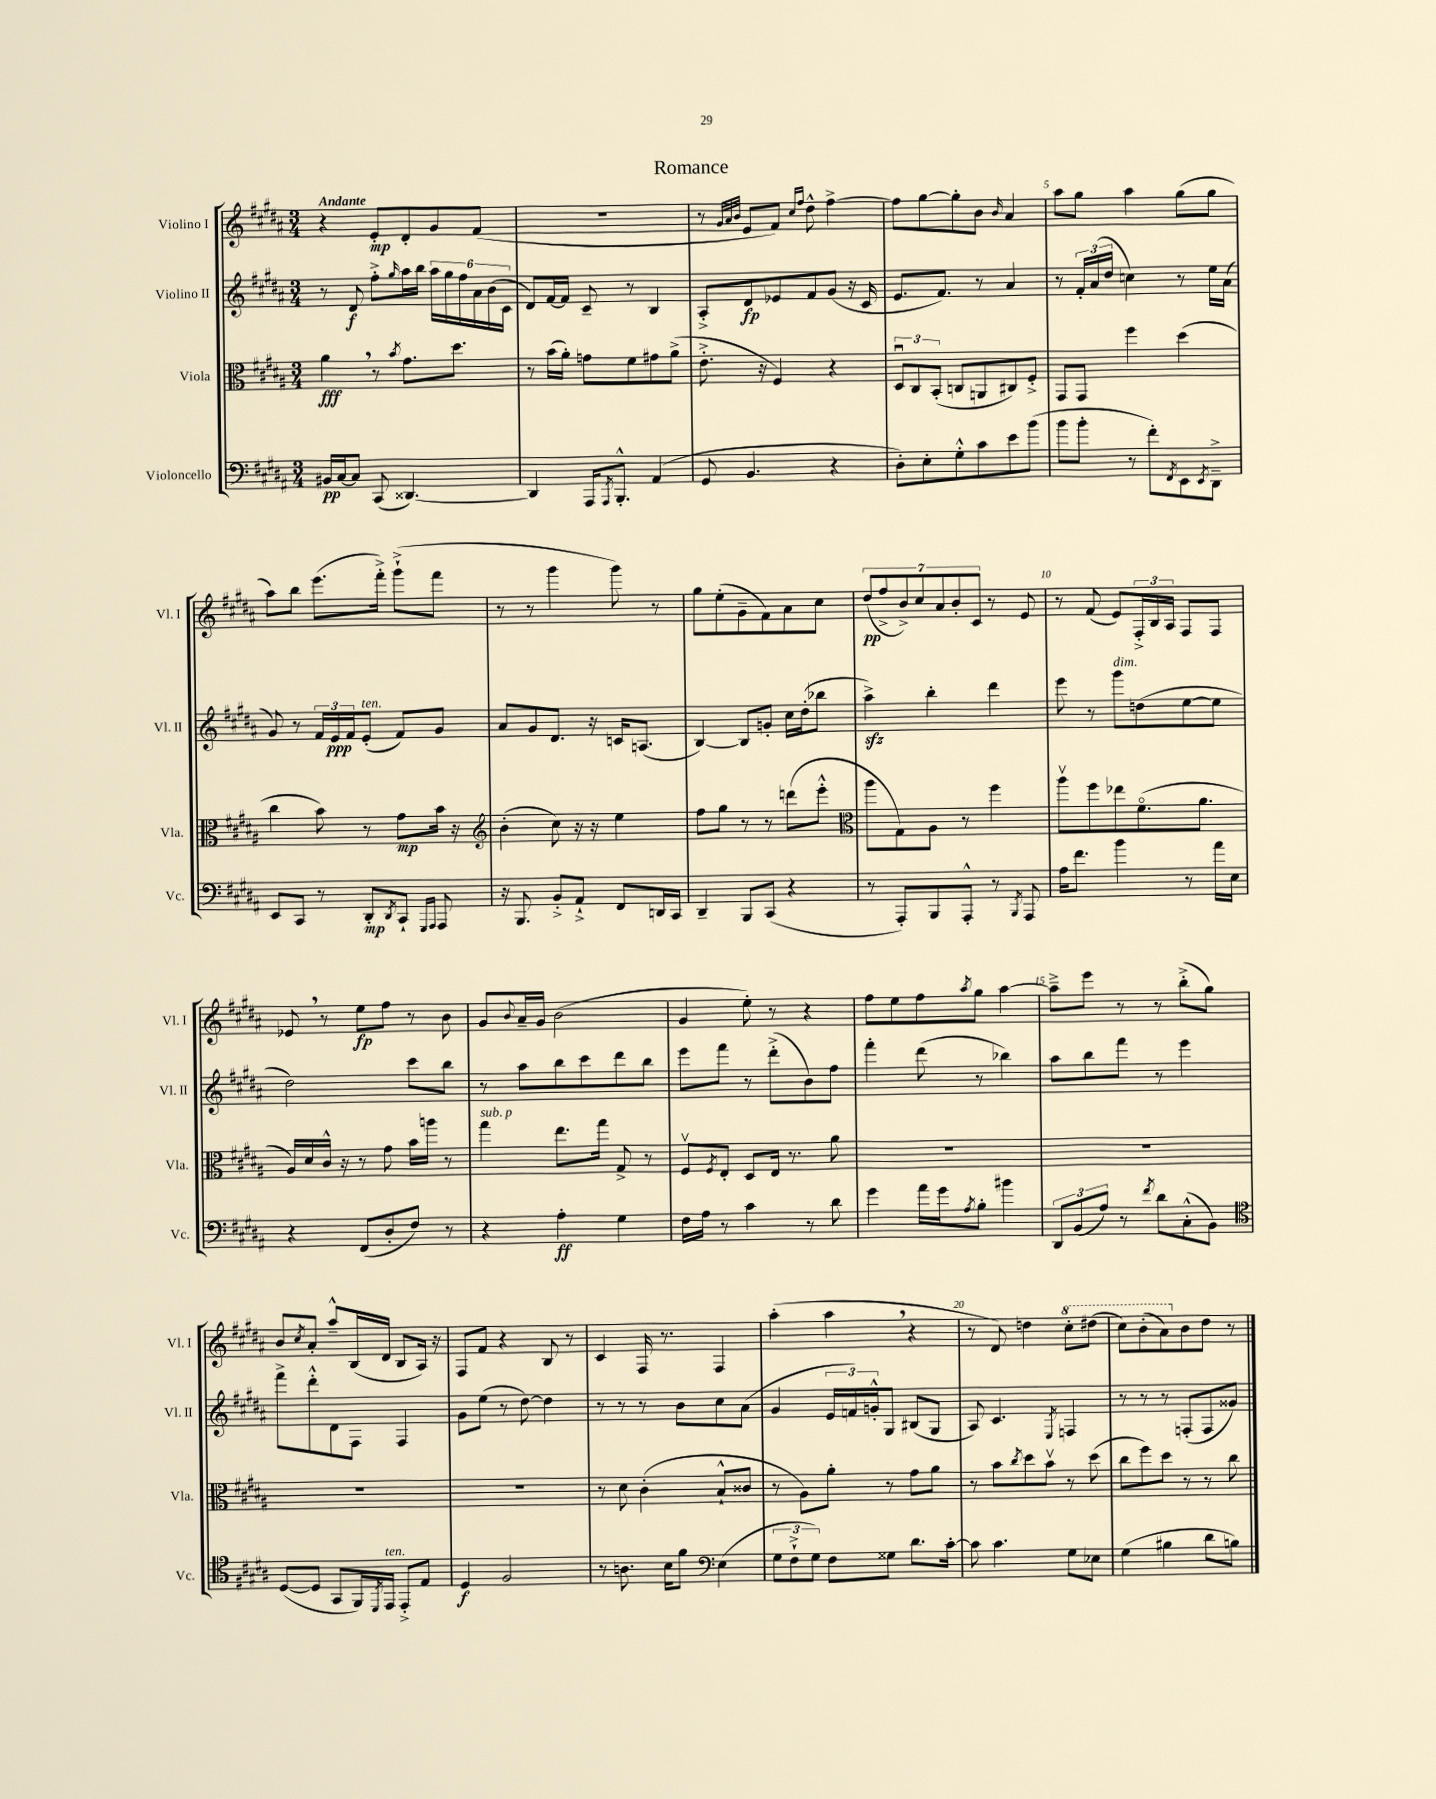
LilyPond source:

\header { title = "Romance" }
<<
\new StaffGroup <<
\new Staff = "s0" \with { instrumentName = "Violino I" shortInstrumentName = "Vl. I" } {
    \clef treble \key b \major \numericTimeSignature \time 3/4 \tempo "Andante"
    r4 e'8-.\mp dis'8-. gis'8 fis'8( |
    R2. |
    r8 \grace { gis'32 ais'32 b'32 } e'8 fis'8) \grace { cis''16 fis''16 } dis''8-^ fis''4~-> |
    fis''8 gis''8~ gis''8-. b'8 \grace { b'16 } ais'4 |
    ais''8 gis''8 ais''4 gis''8( gis''8 |
    ais''8) b''8 e'''8.( fis'''16-.->) gis'''8-!->( fis'''8 |
    r8 r8 gis'''4 gis'''8) r8 |
    gis''8 e''8-.( gis'8-- fis'8) ais'8 cis''8 |
    \tuplet 7/4 { dis''8\pp( fis''8-> b'8->) cis''8 ais'8 b'8-. cis'8 } r8 e'8 |
    r8 fis'8( e'8) \tuplet 3/2 { fis16-.-> b16 ais16 } fis8 fis8 |
    ees'8 \breathe r8 e''8\fp fis''8 r8 b'8 |
    gis'8 \appoggiatura { b'8 } ais'16-- gis'16 b'2( |
    gis'4 e''8-.) r8 r4 |
    fis''8 e''8 fis''8 \acciaccatura { ais''8 } gis''8 ais''4~ |
    ais''8---> e'''8 r8 r8 b''8-.->( gis''8) |
    b'8 \acciaccatura { cis''8 } ais'8-. ais''8---^ b16( dis'16 b8 ais16) r16 |
    fis8 fis'8 r4 b8 r8 |
    cis'4 fis16 r8. fis4 |
    ais''4-.( ais''4 \breathe r4 |
    r8 dis'8) d''4 \ottava #1 cis'''8-. dis'''!8( |
    cis'''8) b''8-.( ais''8) \ottava #0 b'8 dis''8 r8 \bar "|." |
}
\new Staff = "s1" \with { instrumentName = "Violino II" shortInstrumentName = "Vl. II" } {
    \clef treble \key b \major \numericTimeSignature \time 3/4
    r8 dis'8\f fis''8-.-> \grace { gis''16 } ais''16 b''16 \tuplet 6/4 { ais''16 gis''16 fis''16 ais'16 b'16( cis'16 } |
    dis'8) fis'16~ fis'16 cis'8-- r8 b4 |
    ais8-.-> dis'8\fp ees'8 fis'8 gis'8( r16 cis'16 |
    e'8. fis'8.) r8 ais'4 |
    r8 \tuplet 3/2 { fis'16-. ais'16( dis''16 } c''4) r8 e''16 ais'16( |
    gis'8) r8 \tuplet 3/2 { fis'16 e'16\ppp fis'16 } e'8-.^\markup { \italic "ten." }( fis'8) gis'8 |
    ais'8 gis'8 dis'8. r16 c'16 a8.( |
    b4~) b8 g'8-. cis''16 dis''16-.( bes''8 |
    ais''4->\sfz) b''4-. dis'''4 |
    e'''8 r8 gis'''8^\markup { \italic "dim." } d''8( e''8~ e''8 |
    dis''2) cis'''8 b''8 |
    r8 ais''8 b''8 cis'''8 dis'''8 b''8 |
    e'''8 fis'''8 r8 dis'''8-.->( b'8) fis''8 |
    fis'''4-. dis'''8( r8 bes''4) |
    ais''8 b''8 fis'''8 r8 e'''4 |
    fis'''8-> dis'''8-.-^ dis'8 fis8 fis4 |
    gis'8 e''8( r8 dis''8~) dis''4 |
    r8 r8 r8 b'8 cis''8 ais'8( |
    gis'4 \tuplet 3/2 { e'16 f'16) g'16-.-^ } gis8 bis8( gis8 |
    ais8) cis'4. \acciaccatura { e8 } f4 |
    r8 r8 r8 f8-.( f8 gisis'8) \bar "|." |
}
\new Staff = "s2" \with { instrumentName = "Viola" shortInstrumentName = "Vla." } {
    \clef alto \key b \major \numericTimeSignature \time 3/4
    ais'4\fff \breathe r8 \acciaccatura { b'8 } gis'8. dis''8. |
    r8 b'16( ais'16-.) g'8 fis'8 gis'8 ais'8->( |
    e'8.-.-> r16 fis4) r4 |
    \tuplet 3/2 { dis8\downbow cis8 b,8-.( } c8 a,8 cis8) fis8-.-> |
    gis,8 gis,8 fis''4 dis''4( |
    cis''4 b'8) r8 gis'8\mp b'16 r16 |
    \clef treble b'4-.( cis''8) r16 r16 e''4 |
    fis''8 gis''8 r8 r8 d'''8( e'''8-.-^ |
    \clef alto ais''8 gis8) ais8 r8 fis''4 |
    ais''8\upbow fis''8 ees''8 fis'8.\flageolet( ais'8. |
    ais16) dis'16 cis'16-^ r16 r8 gis'8 b'16 a''16 r8 |
    gis''4^\markup { \italic "sub. p" } e''8. gis''16 gis8-> r8 |
    fis8\upbow \acciaccatura { fis8 } e8-. dis8 e16 r8. ais'8 |
    R2. |
    R2. |
    R2. |
    R2. |
    r8 dis'8 cis'4-.( b8-!-^ cisis'8 |
    r8 ais8) ais'8-. r8 gis'8 ais'8 |
    r8 b'8 \acciaccatura { cis''8 } dis''8 b'8\upbow r8 dis''8( |
    cis''8 fis''8) dis''8 r8 r8 cis''8 \bar "|." |
}
\new Staff = "s3" \with { instrumentName = "Violoncello" shortInstrumentName = "Vc." } {
    \clef bass \key b \major \numericTimeSignature \time 3/4
    bis,16\pp cis16~ cis8 cis,8( disis,4.~) |
    disis,4 ais,,16 \acciaccatura { ais,,8 } b,,8.-.-^ ais,4( |
    gis,8 b,4. r4 |
    dis8-.) e8-. gis8-.-^ cis'8 e'8 b'8( |
    b'8 b'8-. r8 fis'8-.) \acciaccatura { fis,8 } e,8 \acciaccatura { e,8 } dis,8---> |
    e,8 cis,8 r8 dis,8-.\mp \acciaccatura { dis,8 } cis,8-! \grace { gis,,16 ais,,16 } ais,,8 |
    r16 b,,8. b,8-.-> ais,8-!-> fis,8 d,16 cis,16 |
    dis,4-- b,,8 cis,8( r4 |
    r8 ais,,8-.) b,,8 ais,,8-.-^ r8 \acciaccatura { b,,8 } ais,,8 |
    ais16 fis'8. b'4 r8 ais'16 e16 |
    r4 fis,8( dis8-. fis8) r8 |
    r4 ais4-.\ff gis4 |
    fis16 ais16 r8 cis'4 r8 dis'8 |
    gis'4 ais'16 gis'16 \acciaccatura { ais8 } b8-. bis'4 |
    \tuplet 3/2 { dis,8 b,8( ais8) } r8 \acciaccatura { fis'8 } dis'8 cis8-.-^( b,8) |
    \clef tenor dis8~( dis8 gis,8 fis,16) \acciaccatura { dis,8 } e,16^\markup { \italic "ten." } e,8-.-> e8 |
    dis4\f fis2 |
    r8 a8. b16 fis'8 \clef bass e4( |
    \tuplet 3/2 { gis8 fis8-!-> gis8) } fis8 gisis8 dis'8. cis'16~-. |
    cis'8 cis'4. gis8 ees8 |
    gis4( bis4 dis'8 b8) \bar "|." |
}
>>
>>
\layout { \context { \Score \override BarNumber.break-visibility = ##(#f #t #t) barNumberVisibility = #(every-nth-bar-number-visible 5) } }
